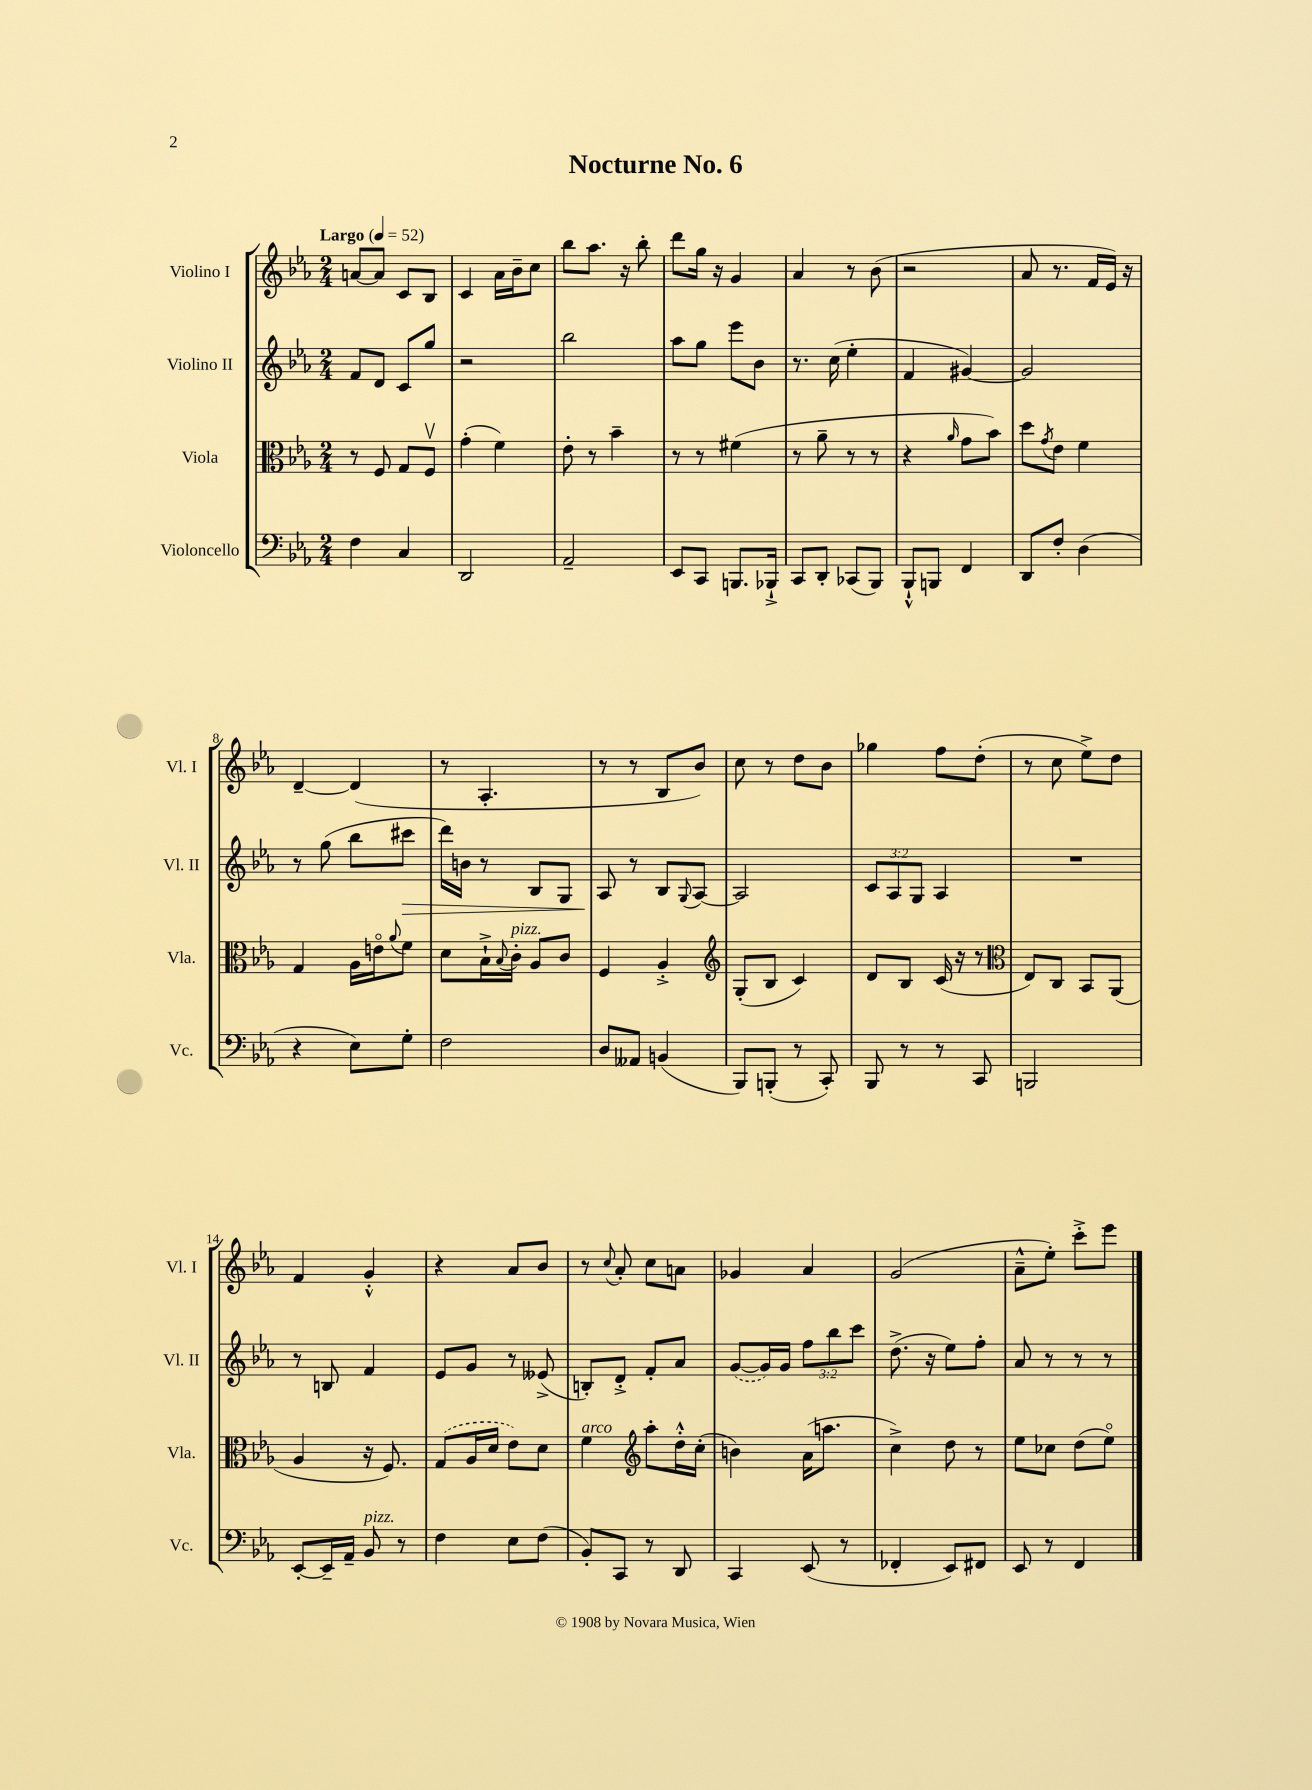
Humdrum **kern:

**kern	**kern	**kern	**kern
*staff4	*staff3	*staff2	*staff1
*clefF4	*clefC3	*clefG2	*clefG2
*k[b-e-a-]	*k[b-e-a-]	*k[b-e-a-]	*k[b-e-a-]
*M2/4	*M2/4	*M2/4	*M2/4
*MM52	*MM52	*MM52	*MM52
4F	8r	8f	[8a
.	8F	8d	8a]
4C	8G	8c	8c
.	8Fv	8gg	8B-
=	=	=	=
2DD	(4g'	2r	4c
.	4f)	.	16a-
.	.	.	16b-~
.	.	.	8cc
=	=	=	=
2AA-~	8e-'	2bb-	8bb-
.	8r	.	8.aa-
.	4b-~	.	.
.	.	.	16r
.	.	.	8bb-'
=	=	=	=
8EE-	8r	8aa-	8ddd
8CC	8r	8gg	16gg
.	.	.	16r
8.BBB	(4f#	8eee-	4g
.	.	8b-	.
16BBB-`^	.	.	.
=	=	=	=
8CC	8r	8.r	4a-
8DD'	8a-~	.	.
.	.	(16cc	.
(8CC-	8r	4ee-'	8r
8BBB-)	8r	.	(8b-
=	=	=	=
8BBB-`^^	4r	4f	2r
8BBB	.	.	.
.	16qqa-	.	.
4FF	8g	[4g#)	.
.	8b-)	.	.
=	=	=	=
8DD	8dd	2g#]	8a-
.	8qg	.	.
8F'	8e-	.	8.r
(4D	4f	.	.
.	.	.	16f
.	.	.	16e-)
.	.	.	16r
=	=	=	=
4r	4G	8r	[4d~
.	.	(8gg	.
8E-)	16A-	8bb-	(4d]
.	16eo	.	.
.	8qqa-	.	.
8G'	8f	8ccc#	.
=	=	=	=
2F	8d	16ddd)	8r
.	.	16b	.
.	16B-`^	8r	4.A-'
.	8qqB-	.	.
.	16c'	.	.
.	8A-	8B-	.
.	8c	8G	.
=	=	=	=
8D	4F	8A-	8r
8AA--	.	8r	8r
(4BB	4A-'^	8B-	8B-
.	.	8qqG	.
.	.	[8A-	8b-)
=	=	=	=
*	*clefG2	*	*
8BBB-)	(8G'	2A-]	8cc
(8BBB'	8B-	.	8r
8r	4c)	.	8dd
8CC')	.	.	8b-
=	=	=	=
8BBB-	8d	12c	4gg-
.	.	12A-	.
8r	8B-	.	.
.	.	12G	.
8r	(16c	4A-	8ff
.	16r	.	.
8CC	8r	.	(8dd'
=	=	=	=
*	*clefC3	*	*
2BBB	8E-)	2r	8r
.	8C	.	8cc
.	8BB-	.	8ee-^)
.	(8AA-	.	8dd
=	=	=	=
[8EE-'	4A-	8r	4f
16EE-~]	.	8B	.
16AA-~	.	.	.
8BB-	16r	4f	4g'^^
.	8.F)	.	.
8r	.	.	.
=	=	=	=
4F	(8G	8e-	4r
.	16A-	8g	.
.	16d	.	.
8E-	8e-)	8r	8a-
(8F	8d	(8e--^	8b-
=	=	=	=
8BB-')	4f	8B')	8r
.	.	.	8qqcc
8CC	.	8d'^	8a-'
*	*clefG2	*	*
8r	8aa-'	8f'	8cc
8DD	16dd'^^	8a-	8a
.	(16cc'	.	.
=	=	=	=
4CC	4b)	([8g	4g-
.	.	16g])	.
.	.	16g	.
(8EE-	(16a-	12ff	4a-
.	8.aa	.	.
.	.	12bb-	.
8r	.	.	.
.	.	12ccc	.
=	=	=	=
4FF-'	4cc^)	(8.dd^	(2g
.	.	16r	.
8EE-)	8dd	8ee-)	.
8FF#	8r	8ff'	.
=	=	=	=
8EE-	8ee-	8a-	8a-~^^
8r	8cc-	8r	8ee-')
4FF	(8dd	8r	8ccc'^
.	8ee-o)	8r	8eee-
==	==	==	==
*-	*-	*-	*-
